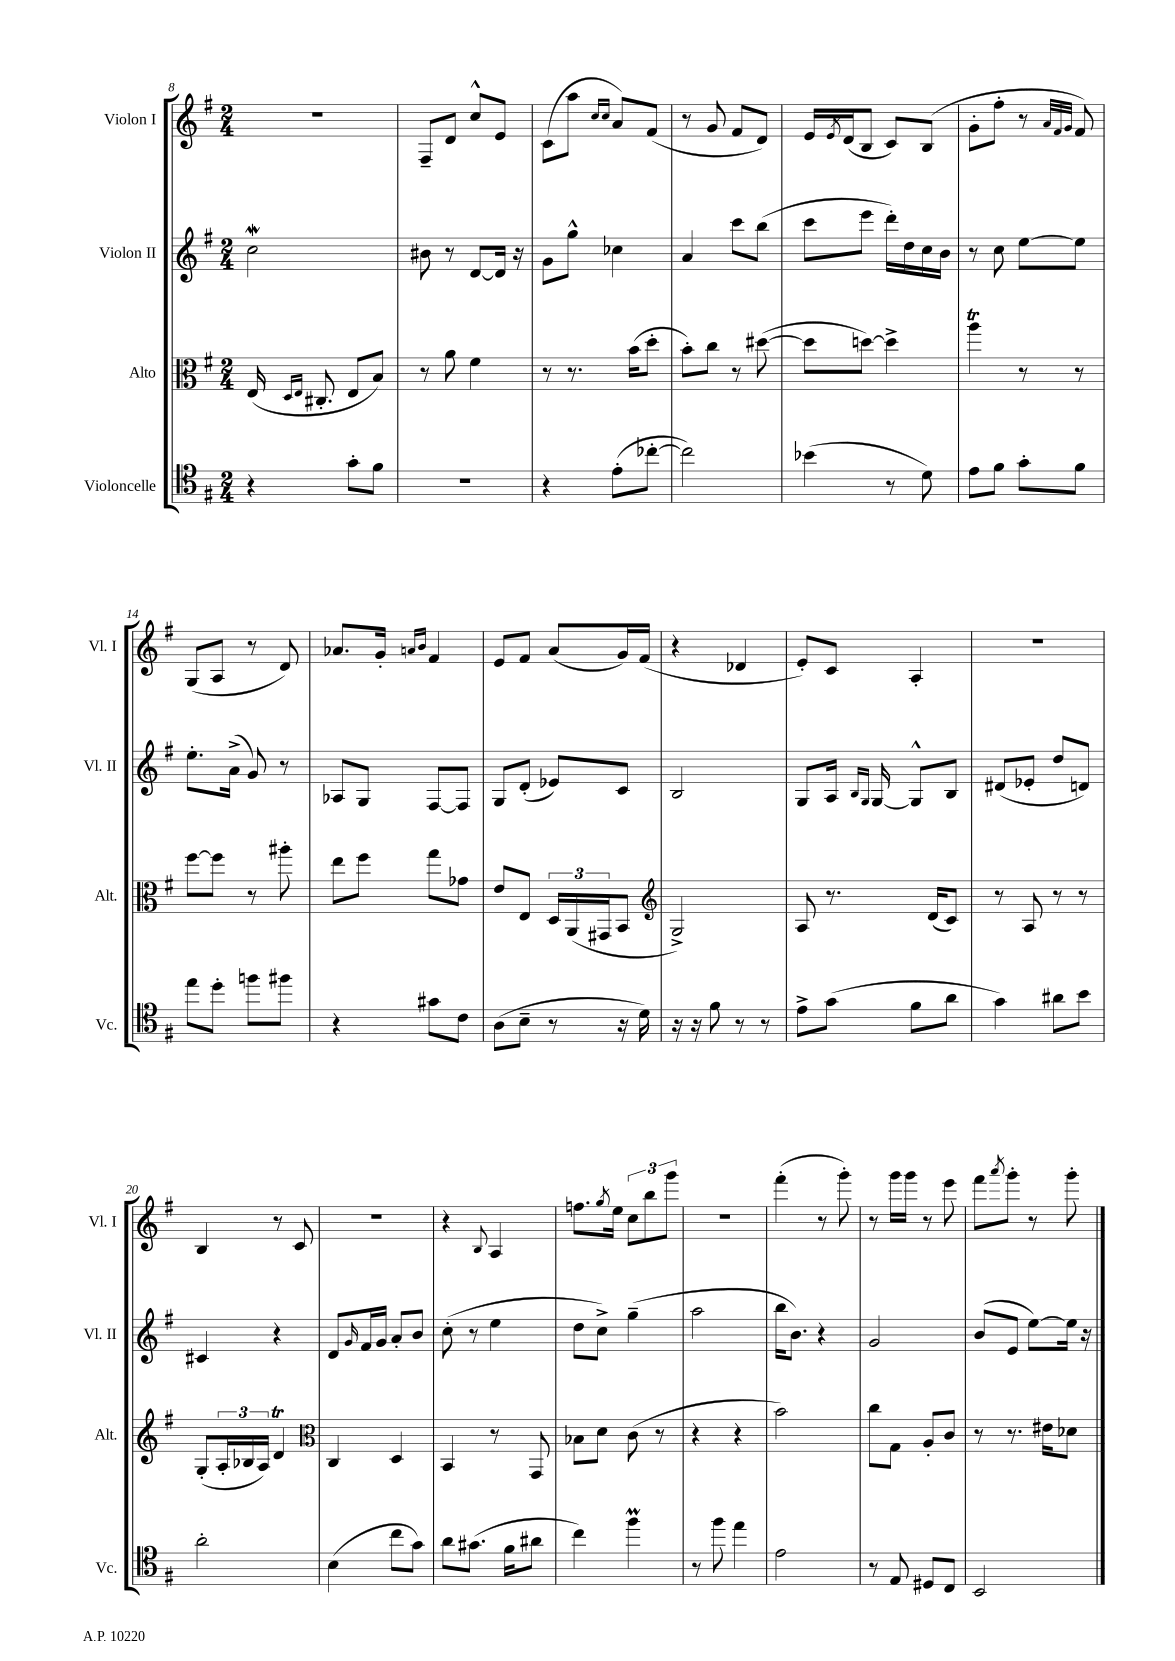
<<
\new StaffGroup <<
\new Staff = "s0" \with { instrumentName = "Violon I" shortInstrumentName = "Vl. I" } {
    \clef treble \key g \major \numericTimeSignature \time 2/4
    r2 |
    fis8-- d'8 c''8-^ e'8 |
    c'8( a''8 \grace { c''16 c''16 } a'8) fis'8( |
    r8 g'8 fis'8 d'8) |
    e'16 \acciaccatura { e'8 } d'16( b8 c'8) b8( |
    g'8-. fis''8-. r8 \grace { a'32 fis'32 g'32 } fis'8) |
    g8( a8 r8 d'8) |
    aes'8. g'16-. \grace { a'16 b'16 } fis'4 |
    e'8 fis'8 a'8( g'16) fis'16( |
    r4 des'4 |
    e'8-.) c'8 a4-. |
    R2 |
    b4 r8 c'8 |
    r2 |
    r4 \appoggiatura { b8 } a4 |
    f''8. \acciaccatura { g''8 } e''16 \tuplet 3/2 { c''8 b''8 g'''8 } |
    R2 |
    fis'''4-.( r8 g'''8-.) |
    r8 g'''16 g'''16 r8 e'''8 |
    fis'''8 \acciaccatura { a'''8 } g'''8-. r8 g'''8-. \bar "|." |
}
\new Staff = "s1" \with { instrumentName = "Violon II" shortInstrumentName = "Vl. II" } {
    \clef treble \key g \major \numericTimeSignature \time 2/4
    c''2\mordent |
    bis'8 r8 d'8~ d'16 r16 |
    g'8 g''8-^ ces''4 |
    a'4 c'''8 b''8( |
    c'''8 e'''8 d'''16-.) d''16 c''16 b'16 |
    r8 c''8 e''8~ e''8 |
    e''8.-. a'16->( g'8) r8 |
    aes8 g8 fis8~ fis8 |
    g8 d'8-.( ees'8) c'8 |
    b2 |
    g8 a16 \grace { b16 g16 } g16~ g8-^ b8 |
    dis'8( ees'8-. d''8 d'8) |
    cis'4 r4 |
    d'8 \grace { g'16 } fis'16 g'16 a'8-. b'8 |
    c''8-.( r8 e''4 |
    d''8 c''8->) g''4--( |
    a''2 |
    b''16 b'8.) r4 |
    g'2 |
    b'8( e'8 e''8~) e''16 r16 \bar "|." |
}
\new Staff = "s2" \with { instrumentName = "Alto" shortInstrumentName = "Alt." } {
    \clef alto \key g \major \numericTimeSignature \time 2/4
    e16( \grace { d16 e16 } cis8.-. e8 b8) |
    r8 a'8 fis'4 |
    r8 r8. b'16( d''8-. |
    b'8-.) c''8 r8 dis''8~( |
    dis''8 d''8~) d''4-> |
    a''4\trill r8 r8 |
    fis''8~ fis''8 r8 ais''8-. |
    e''8 fis''8 g''8 ges'8 |
    e'8 e8 \tuplet 3/2 { d16 a,16( gis,16 } b,8 |
    \clef treble g2->) |
    a8 r8. d'16( c'8) |
    r8 a8 r8 r8 |
    g8-.( \tuplet 3/2 { a16-. bes16 a16) } d'4\trill |
    \clef alto c4 d4 |
    b,4 r8 g,8 |
    bes8 d'8 c'8( r8 |
    r4 r4 |
    b'2) |
    c''8 g8 a8-. c'8 |
    r8 r8. eis'16 des'8 \bar "|." |
}
\new Staff = "s3" \with { instrumentName = "Violoncelle" shortInstrumentName = "Vc." } {
    \clef tenor \key g \major \numericTimeSignature \time 2/4
    r4 g'8-. fis'8 |
    R2 |
    r4 e'8-.( ces''8~-. |
    ces''2) |
    bes'4( r8 d'8) |
    e'8 fis'8 g'8-. fis'8 |
    e''8 d''8-. f''8 fis''8 |
    r4 gis'8 c'8 |
    a8( b8-- r8 r16 d'16) |
    r16 r16 fis'8 r8 r8 |
    e'8-> g'8( fis'8 a'8 |
    g'4) ais'8 b'8 |
    a'2-. |
    b4( c''8 g'8) |
    a'8 gis'8.( fis'16 ais'8 |
    c''4) fis''4\prall |
    r8 fis''8 e''4 |
    e'2 |
    r8 e8 dis8 c8 |
    b,2 \bar "|." |
}
>>
>>
\layout { \context { \Score currentBarNumber = #8 } }
